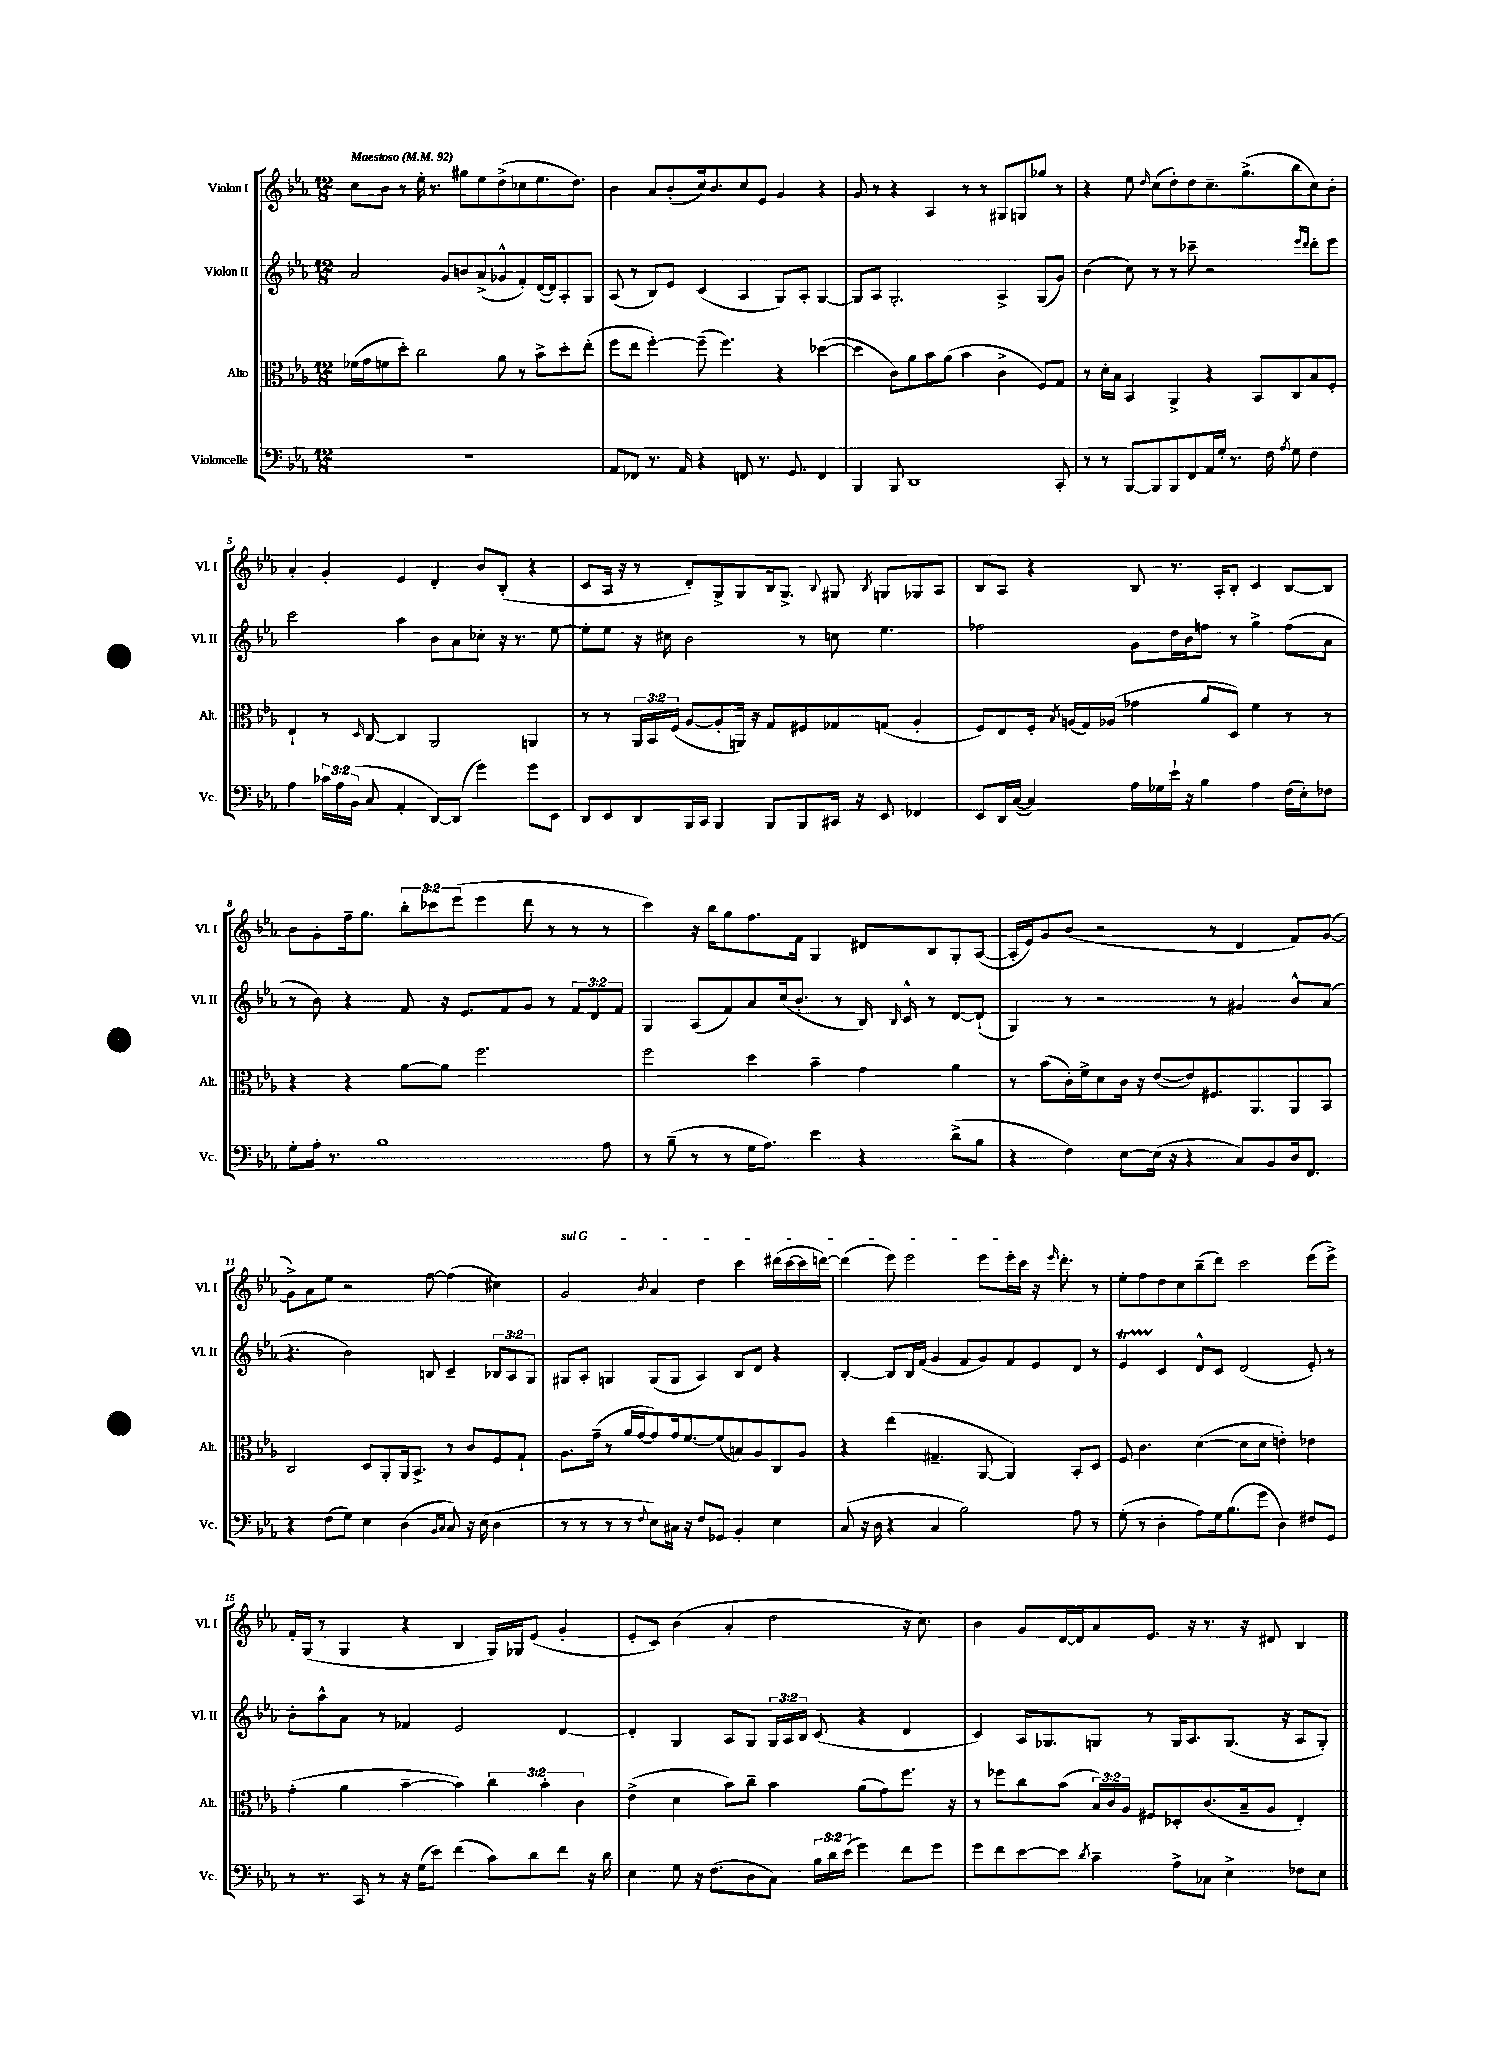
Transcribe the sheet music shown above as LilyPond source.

<<
\new StaffGroup <<
\new Staff = "s0" \with { instrumentName = "Violon I" shortInstrumentName = "Vl. I" } {
    \clef treble \key ees \major \numericTimeSignature \time 12/8 \override Staff.TupletNumber.text = #tuplet-number::calc-fraction-text \tempo "Maestoso" 4 = 92
    \autoBeamOff c''8[ bes'8] r8 ees''16-. r8. gis''8[ ees''8 d''8->( ces''8 ees''8. d''8.]) |
    bes'4 aes'8[ bes'8-.( c''16) bes'8. c''8 ees'8] g'4 r4 |
    g'8 r8 r4 aes4 r8 r8 gis8[ g8 ges''8] r8 |
    r4 ees''8 \grace { d''16 } c''8[( d''8-.) d''8 c''8.-- g''8.->( bes''8 c''8) bes'8]-. |
    aes'4-. g'4-. ees'4 d'4-. bes'8[ bes8]-.( r4 |
    c'8[ aes16] r16 r8 d'8[-.) g8-> g8 bes16 g8.]-> \appoggiatura { bes8 } gis8 \acciaccatura { bes8 } g8[ ges8 aes8] |
    bes8[ aes8] r4 bes8 r8. aes16[-. bes8]-. c'4 bes8[~ bes8] |
    bes'8[ g'8-. f''16-- g''8.] \tuplet 3/2 { bes''8[-. ces'''8 ees'''8]( } ees'''4 d'''8 r8 r8 r8 |
    c'''4) r16 bes''16[ g''8 f''8. f'16] g4 dis'8[ bes8 g8-. aes8]~( |
    aes16[-. ees'16) g'8 bes'8]( r2 r8 d'4 f'8[) g'8]~( |
    g'8[->) aes'8 ees''8] r2 f''8~ f''4( cis''4) |
    \once \override TextSpanner.bound-details.left.text = \markup { \italic "sul G" } g'2\startTextSpan \acciaccatura { bes'8 } aes'4 d''4 c'''4 dis'''16[( c'''16~ c'''16 d'''16]~) |
    d'''4( ees'''8) ees'''2 ees'''8[ ees'''16-. c'''16]\stopTextSpan r16 \grace { ees'''16 } d'''8.-. r8 |
    ees''8[-. f''8 d''8 c''8 bes''8--( d'''8]) c'''2 ees'''8[( ees'''8]->) |
    f'16[-. g16]( r8 g4 r4 bes4 g16[) ges16 ees'8]( g'4-. |
    ees'8[-. c'8]) bes'4( aes'4-. d''2 r16 c''8.) |
    bes'4 g'8[ d'16~ d'16 aes'8 ees'8.] r16 r8. r16 dis'8 bes4 \bar "|." |
}
\new Staff = "s1" \with { instrumentName = "Violon II" shortInstrumentName = "Vl. II" } {
    \clef treble \key ees \major \numericTimeSignature \time 12/8 \override Staff.TupletNumber.text = #tuplet-number::calc-fraction-text
    \autoBeamOff aes'2 g'8[ b'8 aes'8->( ges'8-^ f'8-.) d'16~( d'16) aes8-. g8] |
    aes8( r8 bes8[) ees'8] c'4( aes4 g8[) aes8]-. g4~ |
    g8[ aes8] g2.-. aes4-> g8[( g'8]) |
    bes'4( c''8) r8 r8 ces'''8-- r2 \grace { ees'''16[ d'''16] } d'''8[-. ees'''8] |
    c'''2 aes''4 bes'8[ aes'8 ces''8]-. r16 r8. ees''8~ |
    ees''8[-. ees''8] r16 cis''16 bes'2 r8 c''8 ees''4. |
    fes''2 g'8[ d''16 bes'16 f''8] r8 g''4-> f''8[( aes'8] |
    r8 bes'8) r4 f'8 r16 ees'8.[ f'8 g'8] r8 \tuplet 3/2 { f'8[ d'8 f'8] } |
    g4 aes8[( f'8) aes'8 c''16( bes'8.]-. r8 bes16) \grace { bes16 } c'16-^ r8 d'8[~ d'8]-!( |
    g4) r8 r2 r8 gis'4 bes'8[-^ aes'8]( |
    r4. bes'2) b8 c'4-- \tuplet 3/2 { bes8[ aes8 g8] } |
    gis8[ aes8]-. g4 g8[( g8] aes4) bes8[ d'8] r4 |
    bes4~-. bes8[ bes16 f'16]( g'4 f'8[ g'8) f'8 ees'8 d'8] r8 |
    ees'4\startTrillSpan c'4\stopTrillSpan d'8[-^ c'8] d'2( ees'8-.) r8 |
    bes'8[-. aes''8-^ aes'8] r8 fes'4 ees'2 d'4~ |
    d'4-. g4 aes8[ g8] \tuplet 3/2 { g16[ aes16 bes16] } c'8( r4 d'4 |
    c'4) aes16[ ges8. g8] r8 g16[ aes8. g8.]( r16 aes8[ g8]-.) \bar "|." |
}
\new Staff = "s2" \with { instrumentName = "Alto" shortInstrumentName = "Alt." } {
    \clef alto \key ees \major \numericTimeSignature \time 12/8 \override Staff.TupletNumber.text = #tuplet-number::calc-fraction-text
    \autoBeamOff fes'16[( g'16 f'8 d''8]-.) c''2 aes'8 r8 bes'8[-> d''8-. ees''8]-.( |
    f''8[ ees''8] f''4~-.) f''8--( f''4.) r4 des''4~( |
    des''4 c'8[) aes'8 bes'8 aes'8]( bes'4 c'4-> f8[) g8] |
    r8 d'16[-. bes16] bes,4 aes,4-> r4 bes,8[ c8 bes8 f8]-. |
    ees4-! r8 \grace { d16 } c8~ c4 aes,2 a,4 |
    r8 r8 \tuplet 3/2 { aes,16[ bes,16 f16]( } aes8[~ aes8-. a,16]) r16 g8[ fis8 ges8 g8]( aes4-. |
    f8[) ees8 f16]-. \acciaccatura { bes8 } a16[( g16) aes16]( ges'4 aes'8[ d8]) f'4 r8 r8 |
    r4 r4 aes'8[~ aes'8] f''2. |
    f''2 d''4 bes'4-- g'4 aes'4 |
    r8 bes'8[( c'16-.) f'16-> d'8 c'16] r16 ees'8[~( ees'8) fis8. aes,8. aes,8 bes,8] |
    c2 d8[ aes,8-. aes,16 bes,8.]-> r8 c'8[ f8 g8]-! |
    aes8.[ g'16]--( r8 aes'16[ g'16~ g'8) g'16 f'8.~ f'8( b8) aes8 c8 aes8] |
    r4 ees''4( gis4.-- aes,8~ aes,4) bes,8[-. d8] |
    f8 c'4. d'4~( d'8[ d'8] e'4-.) ees'4 |
    g'4-.( aes'4 bes'4~-- bes'4) \tuplet 3/2 { c''4 bes'4-. c'4 } |
    ees'4->( d'4 bes'8[) c''8]-- bes'4 aes'8[( g'8) f''8.] r16 |
    r8 fes''8[ c''8 bes'8]( \tuplet 3/2 { bes16[) c'16 aes16] } fis8[ des8-. c'8.( bes16-- aes8] ees4-.) \bar "|." |
}
\new Staff = "s3" \with { instrumentName = "Violoncelle" shortInstrumentName = "Vc." } {
    \clef bass \key ees \major \numericTimeSignature \time 12/8 \override Staff.TupletNumber.text = #tuplet-number::calc-fraction-text
    \autoBeamOff R1. |
    aes,8[ fes,8] r8. aes,16 r4 f,8 r8. g,8. f,4 |
    bes,,4 bes,,8 d,1 c,8-. |
    r8 r8 bes,,8[~ bes,,8 bes,,8 f,8 aes,16 g16]-. r8. f16 \acciaccatura { aes8 } g8 f4 |
    aes4 \tuplet 3/2 { ces'16[ aes16 bes,16]( } c8 aes,4-. d,8[~) d,8]( g'4) g'8[ ees,8] |
    d,8[ ees,8 d,8 bes,,16 c,16] bes,,4 bes,,8[ bes,,8 cis,16] r16 ees,8 fes,4 |
    ees,8[ d,16 c16]~( c4) aes16[ ges16 ees'16]-! r16 bes4 aes4 f16[( ees16-.) fes8] |
    g8[-. aes16]-. r8. bes1 aes8 |
    r8 bes8--( r8 r8 g16[ aes8.]) ees'4 r4 d'8[->( bes8] |
    r4 f4) ees8[~ ees16]( r16 r4 c8[) bes,8 d16 f,8.] |
    r4 f8[( g8]) ees4 d4( \grace { bes,16[ c16] } c8) r16 ees16( d4 |
    r8 r8 r8 r8 \appoggiatura { f8 } ees8[) cis16] r16 f8[ ges,8] bes,4-. ees4 |
    c8( r16 d16 r4 c4 bes2) aes8 r8 |
    g8-.( r8 d4-. aes8[) g16 bes8.( g'8] d4) fis8[ g,8] |
    r8 r8. c,16 r8 r16 g16[( ees'8]) f'4( c'8[) d'8 f'8] r16 d'16 |
    ees4 g8 r16 f8.[( d8 c8]) \tuplet 3/2 { bes16[ d'16 ees'16]( } g'4) f'8[ g'8] |
    g'8[ f'8 ees'8~ ees'8] \acciaccatura { d'8 } c'4-- aes8[-> ces8] ees4-> fes8[ ees8] \bar "|." |
}
>>
>>
